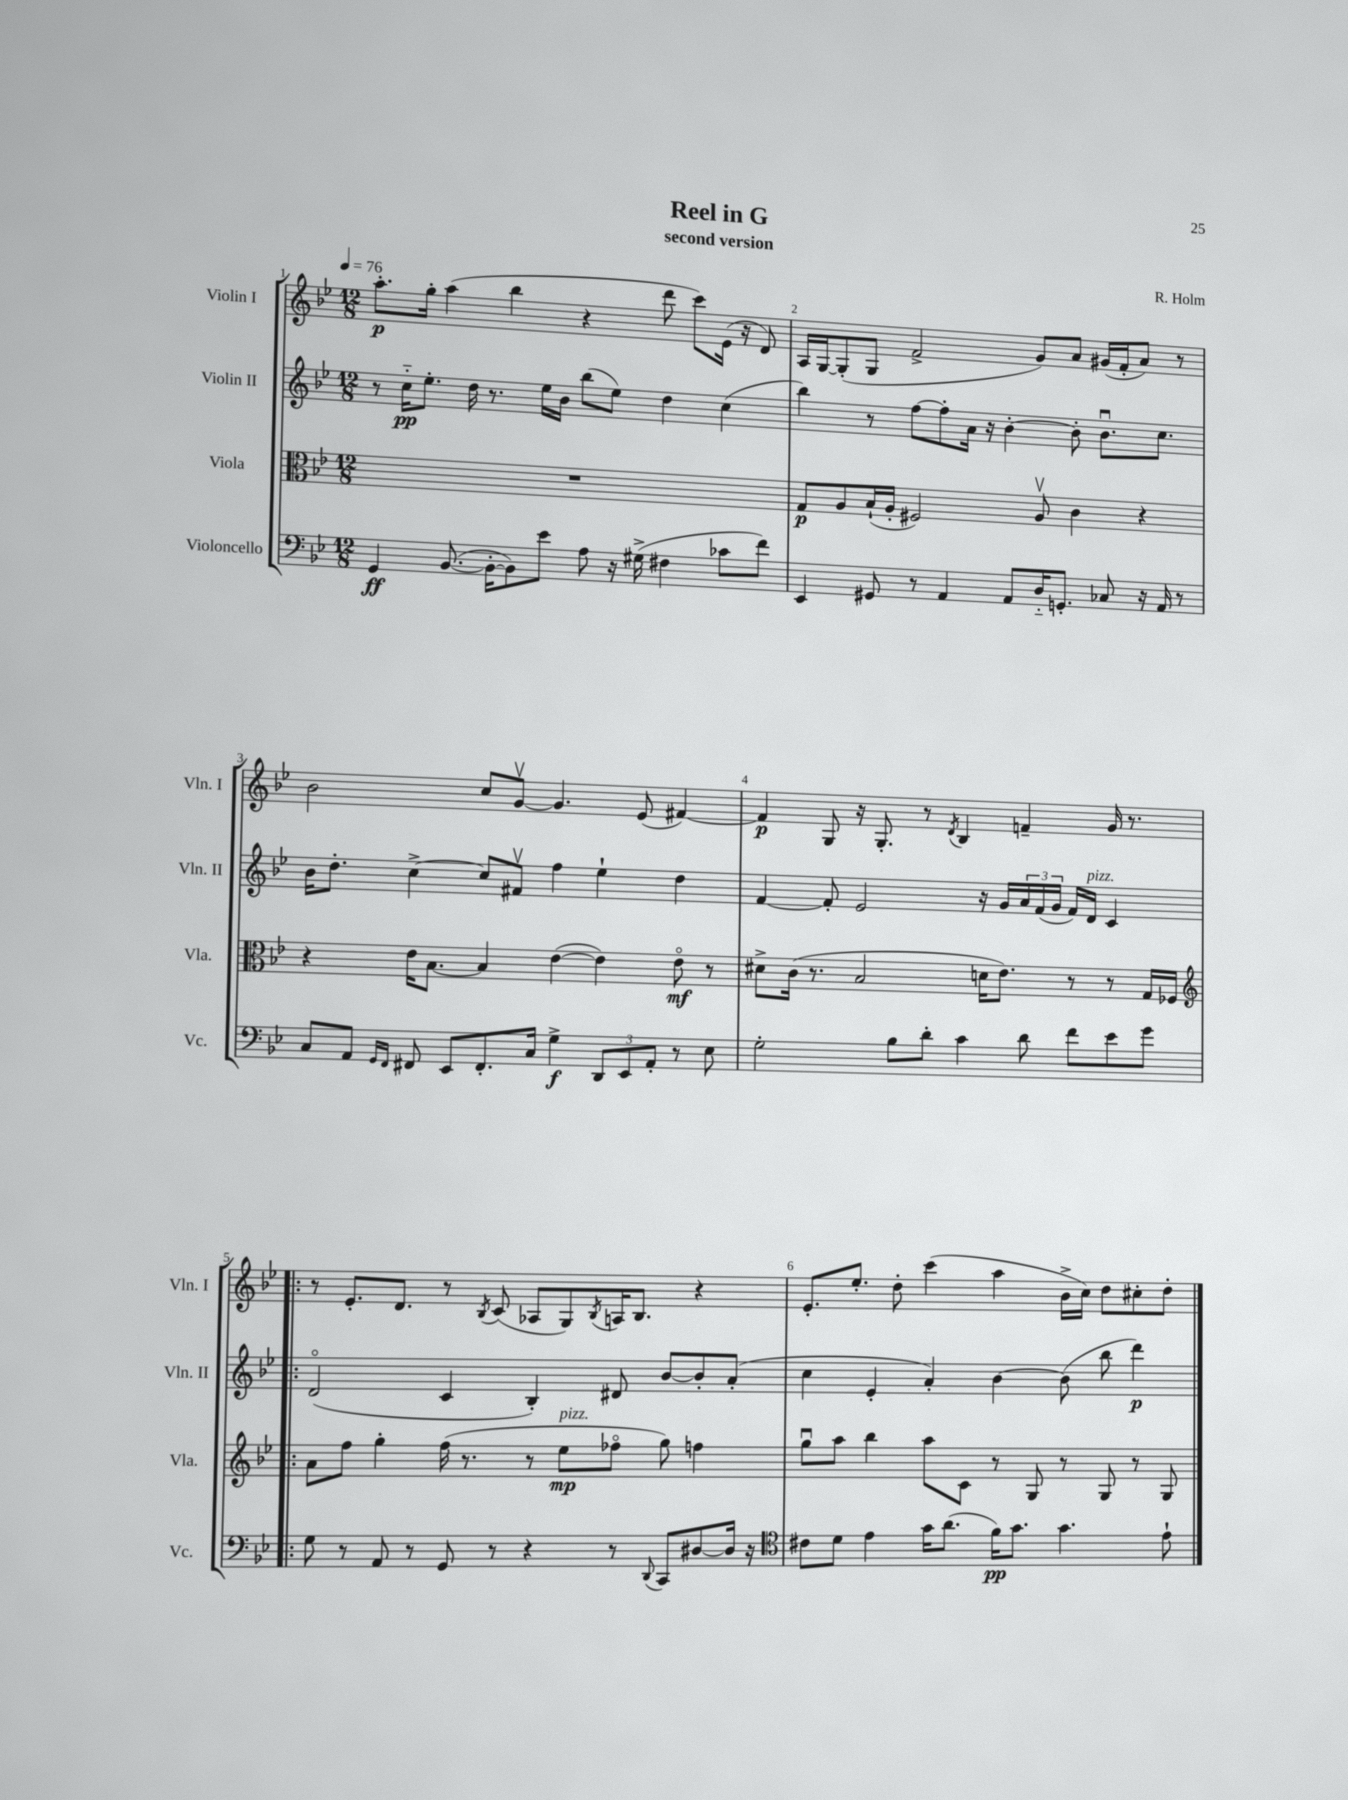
\header { title = "Reel in G" composer = "R. Holm" subtitle = "second version" }
<<
\new StaffGroup <<
\new Staff = "s0" \with { instrumentName = "Violin I" shortInstrumentName = "Vln. I" } {
    \clef treble \key bes \major \numericTimeSignature \time 12/8 \tempo 4 = 76
    a''8.-.\p g''16-. a''4( bes''4 r4 d'''8 c'''8) ees'16( r16 d'8) |
    a16 g16~ g8-.( g8 f'2-> g'8) a'8 gis'16( f'16-. a'8) r8 |
    bes'2 c''8 g'8~\upbow g'4. ees'8( fis'4~) |
    fis'4\p g8 r16 g8.-. r8 \acciaccatura { d'8 } bes4 f'4-- g'16 r8. |
    \bar ".|:" r8 ees'8.-. d'8. r8 \acciaccatura { bes8 } c'8( aes8 g8) \acciaccatura { bes8 } a16 bes8. r4 |
    ees'8.-. ees''8.-. d''8-. c'''4( a''4 bes'16-> c''16) d''8 cis''8-. d''8-. \bar "|." |
}
\new Staff = "s1" \with { instrumentName = "Violin II" shortInstrumentName = "Vln. II" } {
    \clef treble \key bes \major \numericTimeSignature \time 12/8
    r8 c''16-_\pp ees''8.-. d''16 r8. ees''16 bes'16 bes''8( ees''8) d''4 c''4( |
    bes''4) r8 f''8~ f''8-. a'16 r16 bes'4~-. bes'8-. bes'8.\downbow c''8. |
    bes'16 d''8.-. c''4~-> c''8 fis'8\upbow f''4 ees''4-! d''4 |
    f'4~ f'8-. ees'2 r16 g'16 \tuplet 3/2 { a'16 f'16( g'16 } f'16) d'16^\markup { \italic "pizz." } c'4 |
    \bar ".|:" d'2\flageolet( c'4 bes4-.) dis'8 bes'8~ bes'8-. a'8-.( |
    c''4 ees'4-. a'4-.) bes'4~ bes'8( bes''8 d'''4\p) \bar "|." |
}
\new Staff = "s2" \with { instrumentName = "Viola" shortInstrumentName = "Vla." } {
    \clef alto \key bes \major \numericTimeSignature \time 12/8
    R1. |
    g8\p a8 bes16-!( a16-. fis2) a8\upbow c'4 r4 |
    r4 ees'16 bes8.~ bes4 ees'4~( ees'4) ees'8\flageolet\mf r8 |
    dis'8-> c'16( r8. bes2 d'16 ees'8.) r8 r8 g16 fes16 |
    \clef treble \bar ".|:" a'8 f''8 g''4-. f''16( r8. r8 ees''8\mp^\markup { \italic "pizz." } fes''8\flageolet g''8) f''4 |
    g''8\downbow a''8 bes''4 a''8 c'8 r8 g8 r8 g8 r8 g8 \bar "|." |
}
\new Staff = "s3" \with { instrumentName = "Violoncello" shortInstrumentName = "Vc." } {
    \clef bass \key bes \major \numericTimeSignature \time 12/8
    g,4\ff bes,8.~( bes,16~-. bes,8) ees'8 a8 r16 gis16->( fis4 ces'8 f'8) |
    ees,4 gis,8 r8 a,4 a,8 d16-_ g,8.-. ces8 r16 a,16 r8 |
    c8 a,8 \grace { g,16 f,16 } fis,8 ees,8 fis,8.-. c16 g4->\f \tuplet 3/2 { d,8 ees,8 a,8-. } r8 ees8 |
    g2-. bes8 d'8-. c'4 d'8 f'8 ees'8 g'8 |
    \bar ".|:" g8 r8 a,8 r8 g,8 r8 r4 r8 \appoggiatura { d,8 } c,8 dis8~ dis16 r16 |
    \clef tenor cis'8 d'8 ees'4 g'16 a'8.( f'16\pp) g'8. g'4. ees'8-! \bar "|." |
}
>>
>>
\layout { \context { \Score \override BarNumber.break-visibility = ##(#f #t #t) barNumberVisibility = #all-bar-numbers-visible } }
